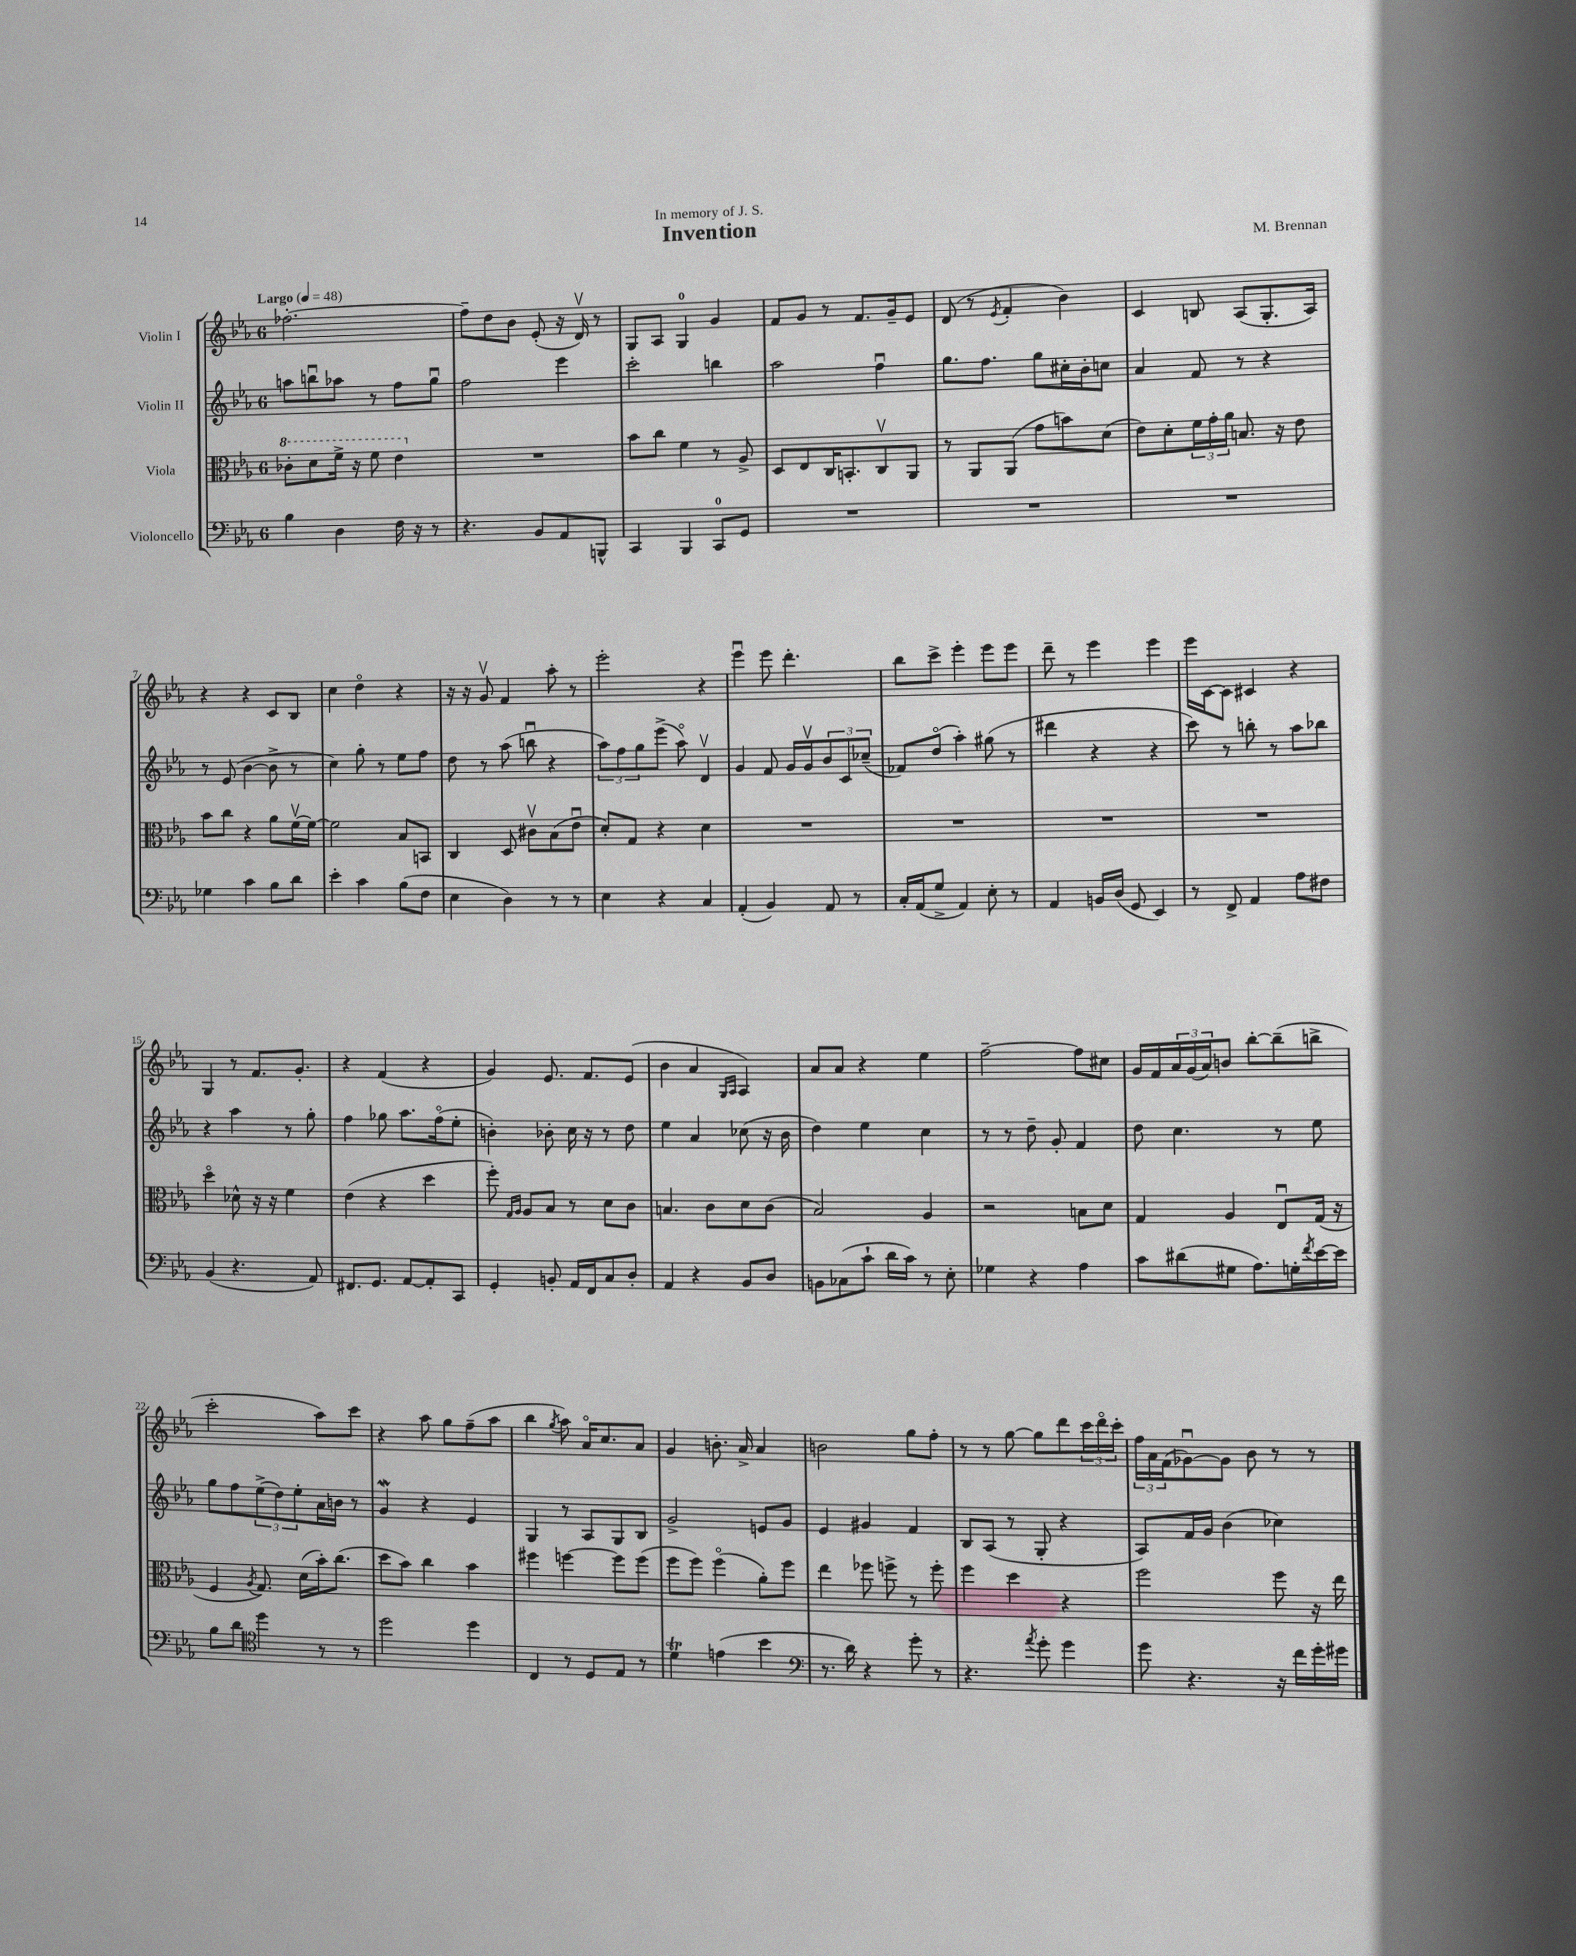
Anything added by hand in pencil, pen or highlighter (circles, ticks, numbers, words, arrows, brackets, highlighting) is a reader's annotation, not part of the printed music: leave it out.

**kern	**kern	**kern	**kern
*part4	*part3	*part2	*part1
*staff4	*staff3	*staff2	*staff1
*I"Violoncello	*I"Viola	*I"Violin II	*I"Violin I
*clefF4	*clefC3	*clefG2	*clefG2
*k[b-e-a-]	*k[b-e-a-]	*k[b-e-a-]	*k[b-e-a-]
*M6/8	*M6/8	*M6/8	*M6/8
*MM48	*MM48	*MM48	*MM48
*	*8va	*	*
=1	=1	=1	=1
!	!	!	!LO:TX:a:B:t=Largo
4B-\	8cc-X'\L	8aan\L	[2.ff-X'\
.	8dd\	8bbnu\	.
4D\	16ff^\Jk	8aa-X\J	.
.	16r	.	.
.	8ff\	8r	.
16F\	4ee-\	8ff\L	.
16r	.	.	.
8r	.	8ggu\J	.
=2	=2	=2	=2
*	*X8va	*	*
4.r	2.r	2ff\	8ff-~\L]
.	.	.	8dd\
.	.	.	8b-\J
8BB-/L	.	.	(8e-'/
8AA-/	.	4eee-\	16r
.	.	.	16dv/)
8BBBn^^/J	.	.	8r
=3	=3	=3	=3
4CC/	8b-\L	2ccc'\	8G/L
.	8cc\J	.	8A-/J
4BBB-/	4f\	.	4G/
8CC/L	8r	4bbn\	4g/
8GG/J	8A-^/	.	.
=4	=4	=4	=4
2.r	8D/L	2aa-\	8f/L
.	8E-/	.	8g/J
.	16C/K	.	8r
.	8.BBn'/	.	.
.	.	.	8.f/L
.	8Cv/	4ffu\	.
.	.	.	16g~/k
.	8AA-/J	.	8e-/J
=5	=5	=5	=5
2.r	8r	8.gg\L	(8d/
.	8AA-/L	.	8r
.	.	8.ff\J	.
.	.	.	8qe-/
.	(8AA-/J	.	4f'/
.	8g\L	8gg\L	.
.	8bn\)	16cc#X'\L	4b-\)
.	.	16b-'\J	.
.	(8d\J	8ccn\J	.
=6	=6	=6	=6
2.r	8e-\L)	4a-/	4c/
.	8d'\	.	.
.	24f\L	8f/	8Bn/
.	24g'\	.	.
.	24a-\JJ	.	.
.	8.Bn/	8r	(8A-/L
.	.	4r	8.G'/
.	16r	.	.
.	8e-\	.	.
.	.	.	16A-/Jk)
!!LO:LB:g=z
=7	=7	=7	=7
4G-X\	8b-\L	8r	4r
.	8cc\J	(8e-/	.
4c\	4r	[4b-\	4r
8B-\L	8a-\L	8b-^\]	8c/L
8d\J	[16fv\L	8r	8B-/J
.	16f\JJ_	.	.
=8	=8	=8	=8
4e-'\	2f\]	4cc\)	4cc\
4c\	.	8gg'\	4dd\
.	.	8r	.
(8B-\L	8B-/L	8ee-\L	4r
8F\J	8BBn/J	8ff\J	.
=9	=9	=9	=9
4E-\	4C/	8dd\	16r
.	.	.	16r
.	.	8r	8gv/
4D\)	8D/	(8aa-\	4f/
.	8c#Xv\L	8bbnu\	.
8r	(8B-\	4r	8aa-'\
8r	8e-u\J	.	8r
=10	=10	=10	=10
4E-\	8d'/L)	12aa-\L)	2eee-'\
.	.	12ff\	.
.	8G/J	.	.
.	.	12gg\	.
4r	4r	(8eee-^\J	.
.	.	8aa-\)	.
4C/	4d\	4dv/	4r
=11	=11	=11	=11
(4AA-'/	2.r	4g/	4eee-u\
4BB-/)	.	8f/	8eee-\
.	.	16g/LL	4.ddd'\
.	.	16gv/J	.
8AA-/	.	12b-/	.
.	.	12c/	.
8r	.	.	.
.	.	(12cc-X~/J	.
=12	=12	=12	=12
16C'/LL	2.r	8f-X/L)	8bb-\L
(16AA-/J	.	.	.
8G^/J	.	(8dd/J	8ccc^\J
4AA-/)	.	4aa-'\)	4eee-'\
8E-'\	.	(8gg#X\	8eee-\L
8r	.	8r	8eee-\J
=13	=13	=13	=13
4AA-/	2.r	4ddd#X\	8ddd~\
.	.	.	8r
16BBn/LL	.	4r	4eee-\
(16D/JJ	.	.	.
8GG/	.	.	.
4EE-/)	.	4r	4eee-\
=14	=14	=14	=14
8r	2.r	8ccc\)	16eee-\LL
.	.	.	[16c\J
8FF^/	.	8r	8c\J]
4AA-/	.	8bbn'\	4c#X/
.	.	8r	.
8A-\L	.	8aa-\L	4r
8F#X\J	.	8bb-X\J	.
!!LO:LB:g=z
=15	=15	=15	=15
(4BB-/	4dd\	4r	4G/
4.r	8d-X^^\	4aa-\	8r
.	16r	.	8.f/L
.	16r	.	.
.	4f\	8r	.
.	.	.	8.g'/J
8AA-/)	.	8gg'\	.
=16	=16	=16	=16
8.FF#X/L	(4e-\	4ff\	4r
8.GG/J	.	.	.
.	4r	8gg-X\	(4f/
[8AA-/L	.	8.aa-\L	.
8AA-'/]	4dd\	.	4r
.	.	(16ff\k	.
8CC/J	.	8ee-'\J	.
=17	=17	=17	=17
4GG'/	8ff'\)	4bn'\)	4g/)
.	16qqG/LL	.	.
.	16qqA-/JJ	.	.
.	8A-/L	.	.
8BBn'/	8B-/J	8b-X'\	8.e-/
16AA-/LL	8r	16cc\	.
16FF/J	.	16r	8.f/L
8C/	8d\L	8r	.
8D'/J	8c\J	8dd\	(8e-/J
=18	=18	=18	=18
4AA-/	4.Bn/	4ee-\	4b-\
4r	.	4a-/	4a-/
.	8c\L	.	.
.	.	.	16qqG/LL
.	.	.	16qqA-/JJ
8BB-/L	8d\	(8cc-X\	4A-/)
8D/J	(8c\J	16r	.
.	.	16b-\	.
=19	=19	=19	=19
8BBn\L	2B-/)	4dd\)	8a-/L
(8C-X\	.	.	8a-/J
8c`\J	.	4ee-\	4r
16d\LL	.	.	.
16c\JJ)	.	.	.
8r	4A-/	4cc\	4ee-\
8E-'\	.	.	.
=20	=20	=20	=20
4G-X\	2r	8r	[2ff~\
.	.	8r	.
4r	.	8dd~\	.
.	.	8g'/	.
4A-\	8Bn\L	4f/	8ff\L]
.	8d\J	.	8cc#X\J
=21	=21	=21	=21
8c\L	4G/	8dd\	16g/LL
.	.	.	16f/
(8d#X\	.	4.cc\	24a-/
.	.	.	(24g/
.	.	.	24a-/J)
8G#X\J	4A-/	.	8bn/J
8.A-\L)	.	.	[8bb-'\L
.	8E-u/L	8r	(8bb-~\]
16Gn'\L	.	.	.
8qf/	.	.	.
[16e-\	(16G/Jk	8ee-\	8bbn^\J
16e-\JJ]	16r	.	.
!!LO:LB:g=z
=22	=22	=22	=22
8B-\L	4F/	8gg\L	2ccc'\
8d\J	.	8ff\	.
*clefC4	*	*	*
.	8qA-/	.	.
4dd\	8.G/)	(12ee-^\	.
.	.	12dd\)	.
.	.	12ee-'\	.
.	(16d\LL	.	.
8r	16b-'\J)	16a-\L	8aa-\L)
.	(8.cc\J	16bn\JJ	.
8r	.	8r	8ccc\J
=23	=23	=23	=23
2dd\	8dd\L	4gW/	4r
.	8b-\J)	.	.
.	4cc\	4r	8aa-\
.	.	.	8gg\L
4dd\	4b-\	4e-/	(8ff~\
.	.	.	8aa-\J
=24	=24	=24	=24
4C/	4ff#X\	4G/	4bb-\
.	.	.	8qgg/
8r	[4ffn\	8r	8aa-\)
8D/L	.	8A-/L	16a-/KL
.	.	.	8.cc/
8E-/J	8ff\L]	8G/	.
8r	(8ff\J	8B-/J	8a-/J
=25	=25	=25	=25
4dt\	8ff\L	2g^/	4g/
.	8ff\J)	.	.
(4en\	(4ff\	.	8.bn'\
.	.	.	16a-^/
4b-\	8a-'\L)	8en/L	4a-/
.	8ff\J	8g/J	.
=26	=26	=26	=26
*clefF4	*	*	*
8.r	4ee-\	4e-/	2bn\
16d\)	.	.	.
4r	8ff-X\	4g#X/	.
.	8ffn^\	.	.
8g'\	8r	4f/	8gg\L
8r	8ff'\	.	8ff'\J
=27	=27	=27	=27
4.r	4ff\	8B-/L	8r
.	.	(8A-/J	8r
.	4dd\	8r	[8gg\
8qa-/	.	.	.
8g'\	.	8G'/	8gg\L]
4g\	4r	4r	8ddd\
.	.	.	24ccc\L
.	.	.	24ddd\
.	.	.	24ccc'\JJ
=28	=28	=28	=28
8g\	2ff\	8A-/L)	24ff\LL
.	.	.	24a-\
.	.	.	(24f\J
4.r	.	16f/L	[8g-Xu\)
.	.	16g/JJ	.
.	.	(4b-\	8g-\J]
.	.	.	8b-\
16r	8ff\	4cc-X\)	8r
16f\LL	.	.	.
16g'\	16r	.	8r
16g#X\JJ	16ee-\	.	.
==	==	==	==
*-	*-	*-	*-
